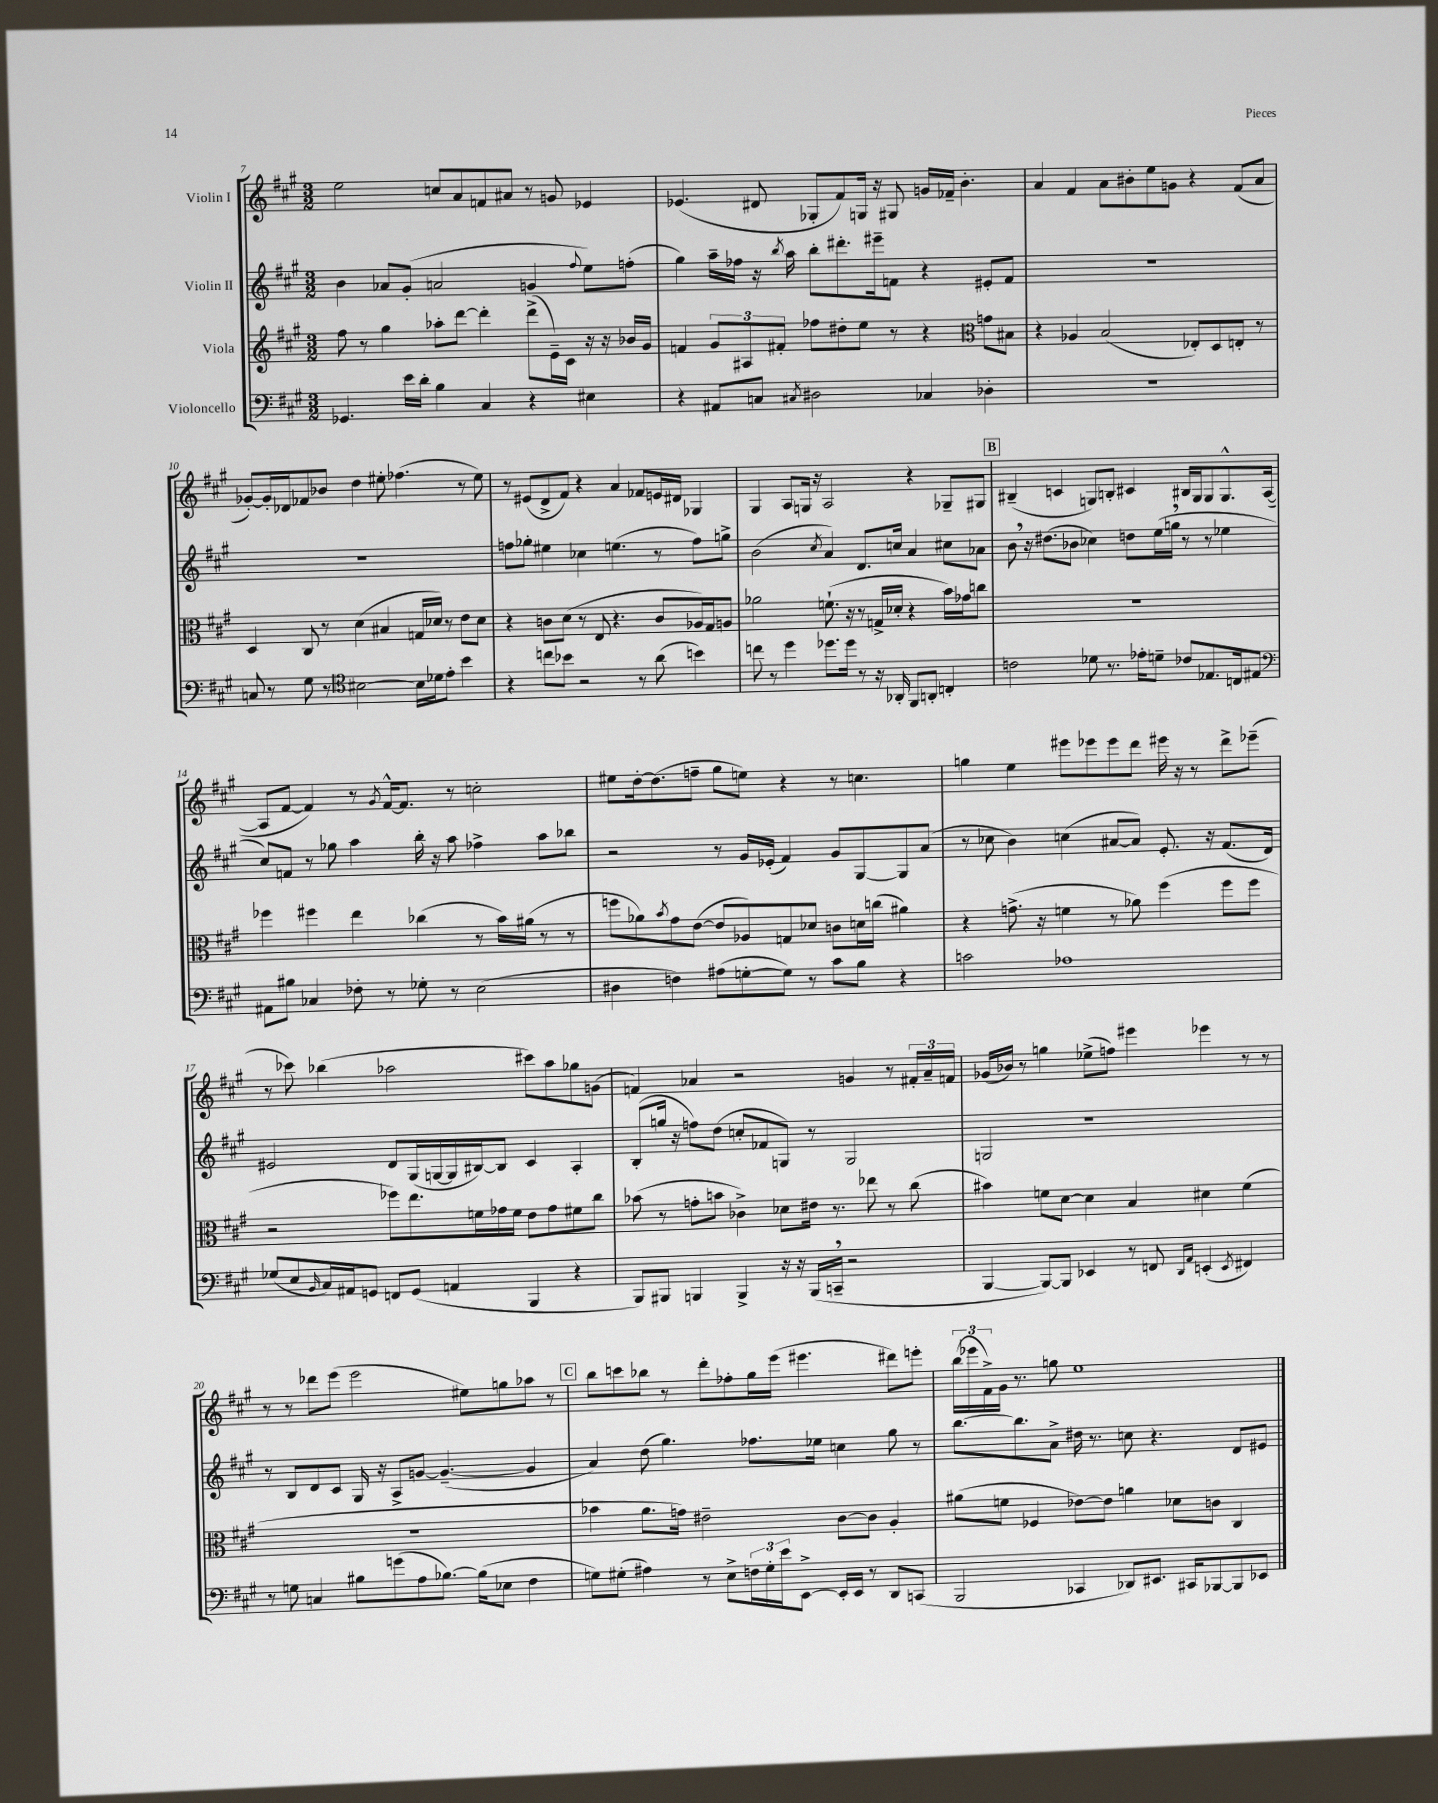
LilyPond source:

<<
\new StaffGroup <<
\new Staff = "s0" \with { instrumentName = "Violin I" } {
    \clef treble \key a \major \numericTimeSignature \time 3/2
    e''2 c''8 a'8 f'8 ais'8 r8 g'8 ees'4 |
    ees'4.( dis'8 ges8-. fis'8) g16 r16 gis8 g'16 fes'16-- b'4.-. |
    a'4 fis'4 a'8 bis'8-. e''8 g'8 r4 fis'8( a'8 |
    ges'8~-.) ges'16-. des'16 fes'8 bes'8 d''4 eis''8-. fes''4.( r8 eis''8) |
    r8 eis'8( d'8-> fis'8) r4 a'4 fes'8 e'16 dis'16 ges4 |
    gis4 a8 g16 r16 a2 r4 ges8-- gis8 |
    \mark \markup { \box "B" } bis4--( c'4 g8) b8-. cis'4 bis16 g16 g8 g8.-^ a16~( |
    a8 fis'8~ fis'4) r8 \acciaccatura { gis'8 } fis'16~-^ fis'8. r8 c''2-. |
    eis''8 d''16~-. d''8.( f''8-- gis''8 e''8) r4 r8 c''4. |
    g''4 e''4 eis'''8 ees'''8 ees'''8 d'''8 eis'''16 r16 r8 d'''8-> ees'''8--( |
    r8 ces'''8) bes''4( aes''2 cis'''8) aes''8 ges''8 g'8( |
    f'4) aes'4 r2 g'4 r8 \tuplet 3/2 { fis'16-. aes'16-- f'16 } |
    ges'16( bes'16) r8 g''4 ees''8->( f''8) eis'''4 ees'''4 r8 r8 |
    r8 r8 des'''8 e'''8( e'''2 eis''8) g''8 aes''8 r8 |
    \mark \markup { \box "C" } b''8 c'''8 bes''8 r8 d'''8-. fes''8-. gis''16 e'''16( eis'''4. dis'''8) e'''8-. |
    \tuplet 3/2 { b''16( ees'''16 fis'16->) } gis'16 r8. g''8 e''1 \bar "|." |
}
\new Staff = "s1" \with { instrumentName = "Violin II" } {
    \clef treble \key a \major \numericTimeSignature \time 3/2
    b'4 aes'8 gis'8-.( a'2 g'4 \appoggiatura { fis''8 } e''8) f''8-.( |
    gis''4) a''16-- fes''16 r16 \acciaccatura { b''8 } a''16 b''8-. dis'''8.-. eis'''16-- f'8 r4 eis'8-. f'8 |
    R1. |
    R1. |
    f''8 ges''8-. eis''4 ces''4 e''4.( r8 f''8) g''8-> |
    b'2( \acciaccatura { cis''8 } a'4) d'8. c''16 a'4 cis''8 aes'8 |
    \mark \markup { \box "B" } b'8 \breathe r16 dis''8.( bes'8 ces''4) d''8 e''16( g''16 \breathe r8 r8 ees''4 |
    cis''8) f'8 r8 ges''8 a''4 b''16-. r16 a''8 fes''4-> a''8 bes''8 |
    r2 r8 gis'16 ees'16-.( fis'4) gis'8 gis8~ gis8 a'8( |
    r8 ces''8 b'4) c''4( ais'8~ ais'8) e'8.-. r16 fis'8.( d'16) |
    eis'2 d'8 gis16( g16~ g16 bis16~) bis8 cis'4 a4-. |
    b8-.( g''16 r16 f''8) d''8( c''8-. fes'8 g8) r8 g2 |
    g2 r1 |
    r8 b8 d'8 cis'8 gis16 r16 a8-> g'8~ g'4.~--( g'4 |
    \mark \markup { \box "C" } a'4) d''8( gis''4.) fes''8. ees''16 c''4 gis''8 r8 |
    b''8.~ b''8. a'8-> dis''16 r8. c''8 r4. d'8 eis'8 \bar "|." |
}
\new Staff = "s2" \with { instrumentName = "Viola" } {
    \clef treble \key a \major \numericTimeSignature \time 3/2
    fis''8 r8 gis''4 aes''8-. d'''8~ d'''4-. d'''8->( e'16--) cis'16 r16 r16 bes'16 gis'16 |
    f'4 \tuplet 3/2 { gis'8 ais8 fis'8-. } fes''8 dis''8-. e''8 r8 r4 \clef alto g'8 bis8 |
    r4 aes4 b2( ees8-.) d8 e8-. r8 |
    d4 cis8 r8 d'4( bis4 g16 des'16) r8 e'8 des'8 |
    r4 c'8 d'8( r8 e8 r4. c'8 aes16) gis16 a8 |
    aes'2 f'8.-!( r16 r8 g16-> des'16-. r4 b'16) ges'16 c''8 |
    \mark \markup { \box "B" } R1. |
    fes''4 fis''4 e''4 ces''4( r8 b'16) ais'16( r8 r8 |
    f''8 aes'8) \acciaccatura { b'8 } gis'8 e'8~( e'8 aes8) g8 des'8 c'8 d'16 c''16( ais'4) |
    r4 g'8.->( r16 f'4 r8 aes'8) fis''4( fis''8 fis''8 |
    r2 fes''8) e''8. f'16 ges'16 f'16 e'8 ges'8 fis'8 cis''8 |
    bes'8( r8 g'8-. b'8 ces'4->) des'8 eis'16 r8. ees''8 r8 cis''8( |
    bis'4) f'8 d'8~ d'4 b4 dis'4 f'4( |
    R1. |
    \mark \markup { \box "C" } bes'4 a'8. g'16) eis'2-- cis'8~ cis'8 a4-. |
    ais'8( f'8 fes4 ees'8~) ees'8 a'4 des'8 c'8 cis4 \bar "|." |
}
\new Staff = "s3" \with { instrumentName = "Violoncello" } {
    \clef bass \key a \major \numericTimeSignature \time 3/2
    ges,4. e'16 d'16-. b4 cis4 r4 eis4 |
    r4 ais,8 c8 \acciaccatura { cis8 } dis2 ces4 des4-. |
    R1. |
    c8 r8 gis8 r8 \clef tenor bis2~ bis16 des'16 e'8-. b'4 |
    r4 c''8 bes'8 r2 r8 a'8( b'4) |
    c''8 r8 d''4 des''8. des''16 r8 r16 aes,16-. fis,8 a,8-. c4-. |
    \mark \markup { \box "B" } c'2 des'8 r8. ees'16-. d'8-- ces'8 ees8. c16 eis8 |
    \clef bass ais,8 bis8 ces4 fes8-. r8 ges8-. r8 e2( |
    dis4 f4) ais8( g8~-. g8) r8 cis'8 b8 r4 |
    c'2 aes1 |
    ges8( e8 \grace { b,16 } cis16) ais,16 g,8 f,8 g,8( a,4 b,,4 r4 |
    b,,8) bis,,8 b,,4 b,,4-> r16 r16 b,,16( c,16-- \breathe r2 |
    b,,4~ b,,8~) b,,8 ees,4 r8 f,8 \grace { d,16 a,16 } e,4-.( \acciaccatura { e,8 } fis,4) |
    r8 g8 c4 bis8 g'8( a8 bes8.~) bes16( ees8 fis4 |
    \mark \markup { \box "C" } g8) gis8-.( ais4) r8 e8-> \tuplet 3/2 { f16 gis16-. e'16 } e,8~-> e,16-. e,16 r8 d,8 c,8( |
    b,,2 ces,4 des,8) eis,8. cis,16 bes,,8~ bes,,8 ees,8 \bar "|." |
}
>>
>>
\layout { \context { \Score currentBarNumber = #7 } }
